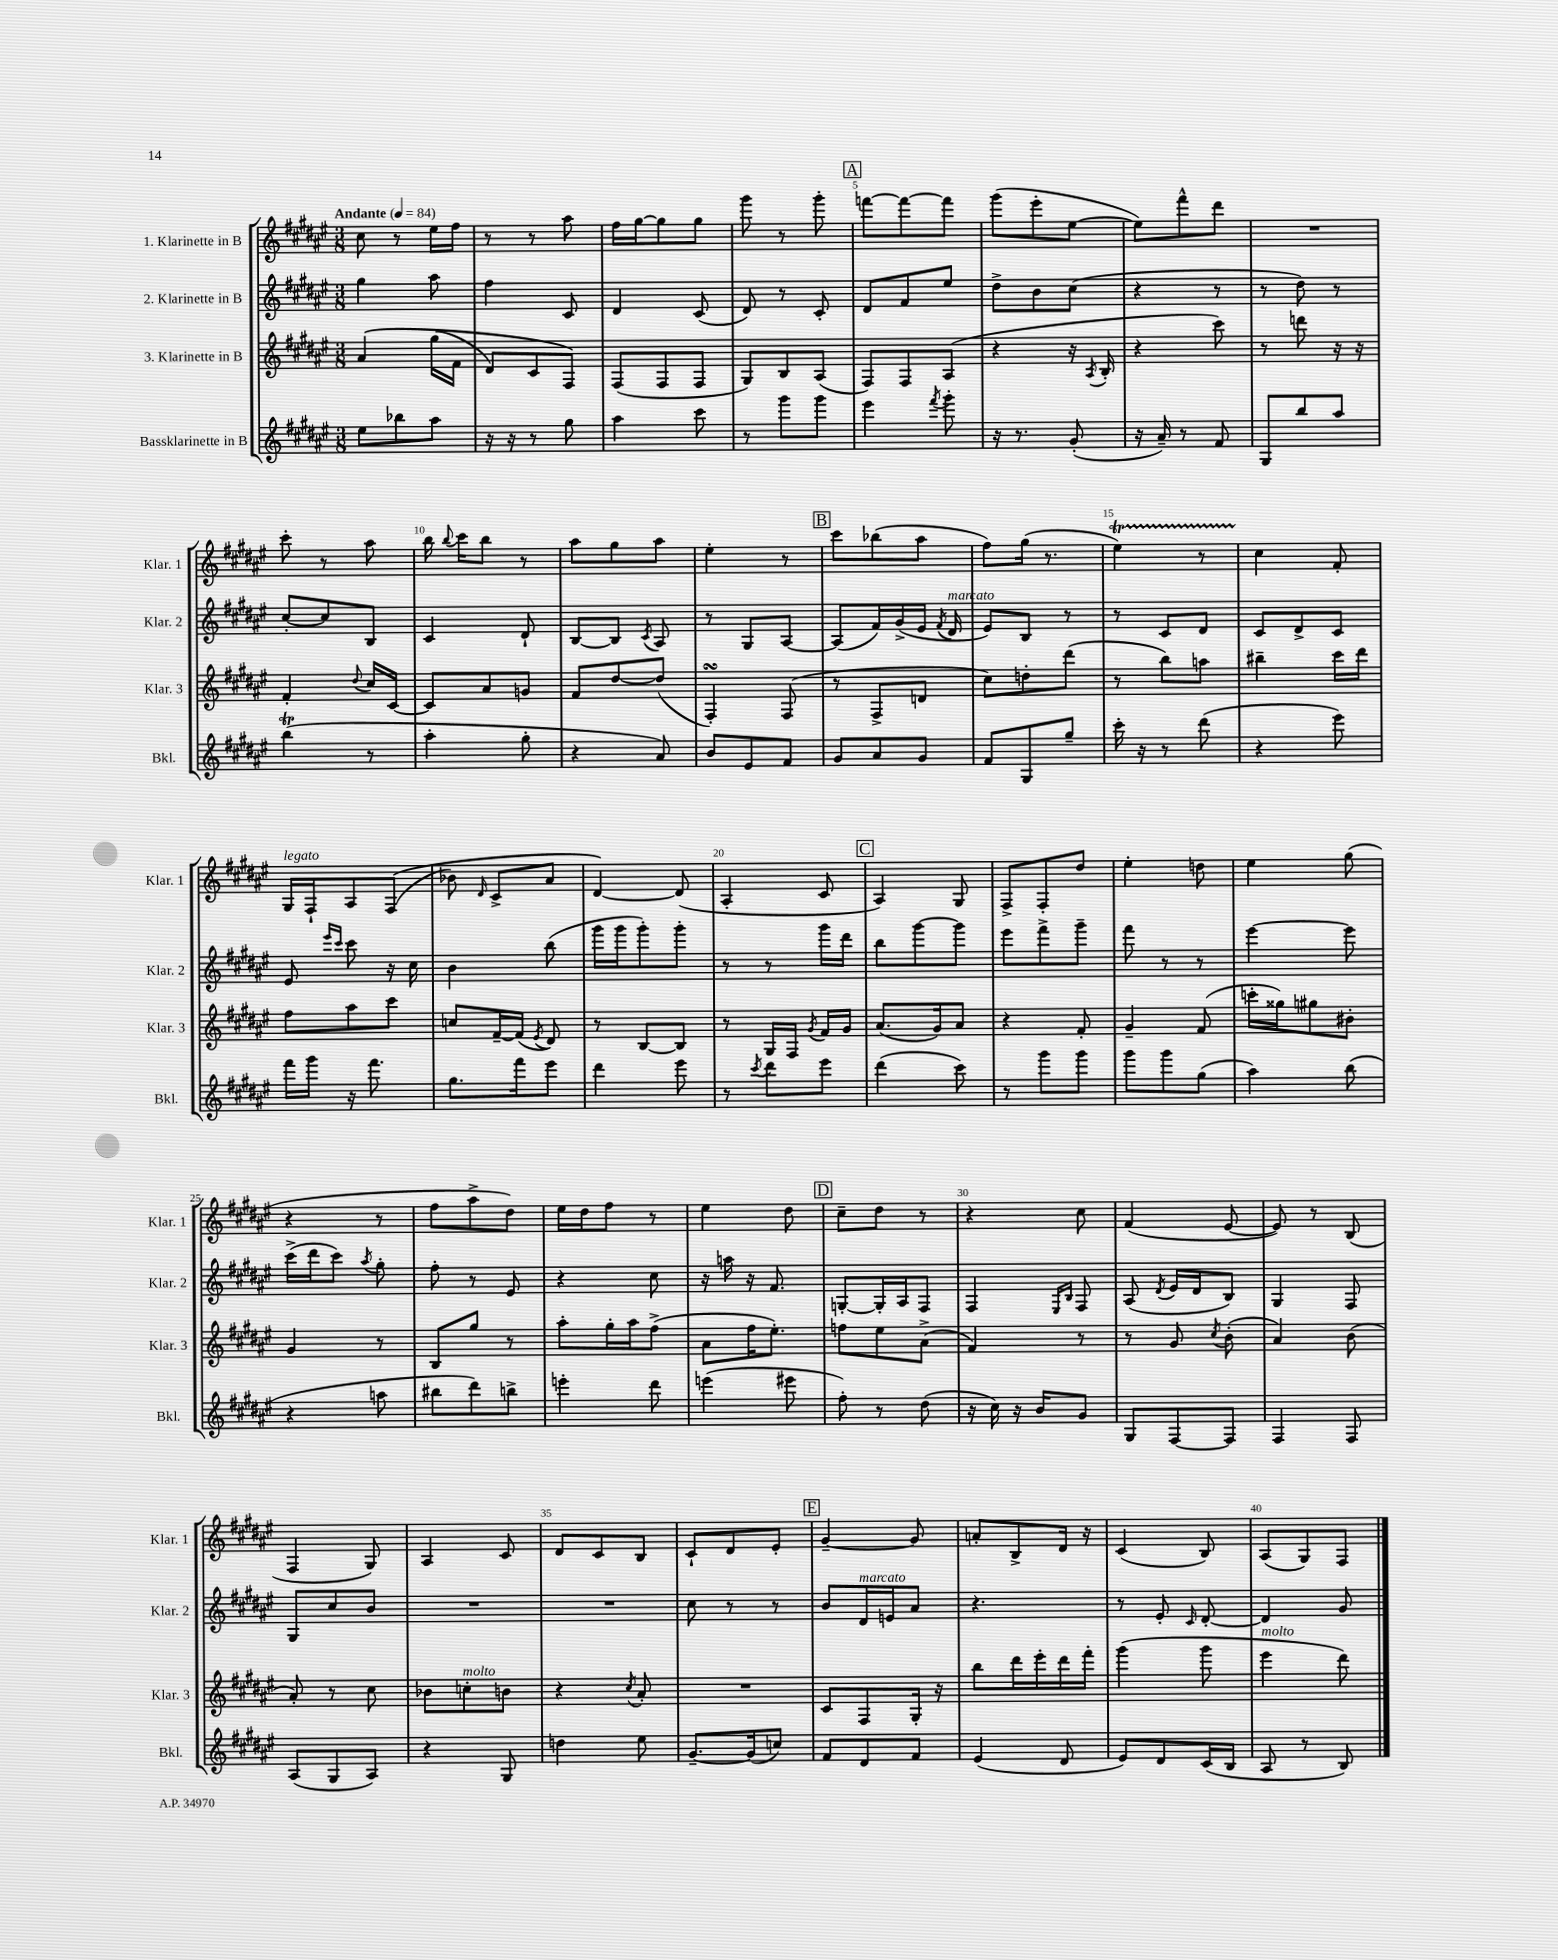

**kern	**kern	**kern	**kern
*staff4	*staff3	*staff2	*staff1
*clefG2	*clefG2	*clefG2	*clefG2
*k[f#c#g#d#a#e#]	*k[f#c#g#d#a#e#]	*k[f#c#g#d#a#e#]	*k[f#c#g#d#a#e#]
*M3/8	*M3/8	*M3/8	*M3/8
*MM84	*MM84	*MM84	*MM84
8ee#	&(4a#	4gg#	8cc#
8bb-	.	.	8r
8aa#	(16gg#	8aa#	16ee#
.	16f#	.	16ff#
=	=	=	=
16r	8d#)	4ff#	8r
16r	.	.	.
8r	8c#	.	8r
8gg#	8F#&)	8c#	8aa#
=	=	=	=
4aa#	(8F#	4d#	16ff#
.	.	.	[16gg#
.	8F#	.	8gg#]
8ccc#	8F#	(8c#	8gg#
=	=	=	=
8r	8G#)	8d#)	8ggg#
8ggg#	8B	8r	8r
8ggg#	(8A#	8c#'	8ggg#'
=	=	=	=
4eee#	8F#)	8d#	[8fff
.	8F#	8f#	8fff_
8qfff#	.	.	.
8ggg#'	(8A#	8ee#	8fff]
=	=	=	=
16r	4r	8dd#^	(8ggg#
8.r	.	.	.
.	.	8b	8eee#'
(8g#'	16r	(8cc#	[8ee#
.	8qA#	.	.
.	16B'	.	.
=	=	=	=
16r	4r	4r	8ee#])
16a#~)	.	.	.
8r	.	.	8fff#^^
8f#	8ccc#)	8r	8ddd#
=	=	=	=
8G#	8r	8r	4.r
8bb	8ddd	8dd#)	.
8aa#	16r	8r	.
.	16r	.	.
=	=	=	=
(4bb	4f#'	[8cc#'	8ccc#'
.	.	8cc#]	8r
.	8qqdd#	.	.
8r	16cc#	8B	8aa#
.	[16c#	.	.
=	=	=	=
4aa#'	8c#]	4c#	16bb
.	.	.	8qqbb
.	.	.	16ccc#
.	8a#	.	8bb
8gg#'	8g	8d#`	8r
=	=	=	=
4r	8f#	[8B	8aa#
.	[8dd#	8B]	8gg#
.	.	8qc#	.
8a#)	(8dd#]	8A#	8aa#
=	=	=	=
8b	4F#')	8r	4ee#'
8e#	.	8G#	.
8f#	(8F#	[8A#	8r
=	=	=	=
8g#	8r	(8A#]	8ccc#
8a#	8F#^	16f#)	(8bb-
.	.	(16g#^	.
8g#	8d	16e#	8aa#
.	.	8qf#	.
.	.	16d#	.
=	=	=	=
8f#	8cc#)	8e#)	8ff#)
8G#	8dd'	8B	(16gg#
.	.	.	8.r
8gg#~	(8ddd#	8r	.
=	=	=	=
16ccc#'	8r	8r	4ee#)
16r	.	.	.
8r	8bb)	8c#	.
(8ddd#	8aa	8d#	8r
=	=	=	=
4r	4bb#~	8c#	4cc#
.	.	8d#^	.
8eee#)	16ccc#	8c#	8f#'
.	16ddd#	.	.
=	=	=	=
16fff#	8ff#	8e#	16G#
16ggg#	.	.	16F#`
.	.	16qqeee#	.
.	.	16qqccc#	.
16r	8aa#	8ccc#	8A#
8.fff#	.	.	.
.	8ccc#	16r	&((8F#
.	.	16cc#	.
=	=	=	=
8.gg#	8cc	4b	8b-)
.	.	.	16qqd#
.	[16f#~	.	8c#^
16fff#	(16f#]	.	.
.	8qe#	.	.
8eee#	8d#)	(8bb	8a#
=	=	=	=
4ddd#	8r	16ggg#	[4d#&)
.	.	16ggg#	.
.	[8B	8ggg#')	.
8eee#	8B]	8ggg#'	(8d#]
=	=	=	=
8r	8r	8r	4A#'
8qccc#	.	.	.
8ddd#	16G#	8r	.
.	16F#	.	.
.	8qg#	.	.
8eee#	16f#	16ggg#	8c#
.	16g#	16ddd#	.
=	=	=	=
(4ddd#	(8.a#	8bb	4A#)
.	.	[8ggg#	.
.	16g#)	.	.
8ccc#)	8a#	8ggg#]	8G#
=	=	=	=
8r	4r	8eee#	8F#^
8ggg#	.	8fff#^	8F#'
8ggg#	8f#'	8ggg#~	8dd#
=	=	=	=
8ggg#	4g#~	8fff#	4ee#'
8ggg#	.	8r	.
(8gg#	(8f#	8r	8dd
=	=	=	=
4aa#)	16ccc'	[4eee#	4ee#
.	16gg##)	.	.
.	8gg#	.	.
(8bb	8b#'	8eee#]	(8gg#
=	=	=	=
4r	4g#	(16ccc#^	4r
.	.	16ddd#	.
.	.	8ccc#)	.
.	.	8qaa#	.
8aa	8r	8gg#'	8r
=	=	=	=
8bb#	8B	8ff#'	8ff#
8ddd#)	8gg#	8r	8aa#^
8bb^	8r	8e#	8dd#)
=	=	=	=
4eee'	8aa#'	4r	16ee#
.	.	.	16dd#
.	16gg#'	.	8ff#
.	16aa#	.	.
8ddd#	(8ff#^	8cc#	8r
=	=	=	=
(4eee	8a#	16r	4ee#
.	.	16aa	.
.	16ff#	16r	.
.	8.ee#')	8.f#	.
8eee#	.	.	8dd#
=	=	=	=
8ff#')	8ff	[8G'	8cc#~
8r	8ee#	16G']	8dd#
.	.	16A#	.
(8dd#	(8a#^	8F#	8r
=	=	=	=
16r	4f#)	4F#	4r
16cc#)	.	.	.
16r	.	.	.
16b	.	.	.
.	.	16qqE#	.
.	.	16qqB	.
8g#	8r	8F#	8cc#
=	=	=	=
8G#	8r	(8A#	(4f#
.	.	8qd#	.
[8F#	8g#	16e#	.
.	.	16d#	.
.	8qcc#	.	.
8F#]	(8b'	8B)	[8e#
=	=	=	=
4F#	4a#)	4G#	8e#])
.	.	.	8r
8F#	(8b	8F#	(8B
=	=	=	=
(8A#	8a#')	8G#	4F#
8G#	8r	8cc#	.
8A#)	8cc#	8b	8G#)
=	=	=	=
4r	8b-	4.r	4A#
.	8cc'	.	.
8G#	8b	.	8c#
=	=	=	=
4dd	4r	4.r	8d#
.	.	.	8c#
.	8qcc#	.	.
8ee#	8a#'	.	8B
=	=	=	=
[8.g#~	4.r	8cc#	8c#`
.	.	8r	8d#
(16g#]	.	.	.
8cc)	.	8r	8e#'
=	=	=	=
8f#	8c#	8b	[4g#~
8d#	8F#	16d#	.
.	.	16e	.
8f#	16G#'	8a#	8g#]
.	16r	.	.
=	=	=	=
(4e#	8bb	4.r	8a'
.	16ddd#	.	8B^
.	16eee#'	.	.
8d#	16ddd#	.	16d#
.	16fff#'	.	16r
=	=	=	=
8e#)	(4ggg#	8r	(4c#
8d#	.	8e#'	.
.	.	16qqc#	.
(16c#	8ggg#	[8d#'	8B)
16B	.	.	.
=	=	=	=
8A#	4eee#	4d#]	(8A#
8r	.	.	8G#)
8B)	8ddd#)	8g#	8F#
==	==	==	==
*-	*-	*-	*-
